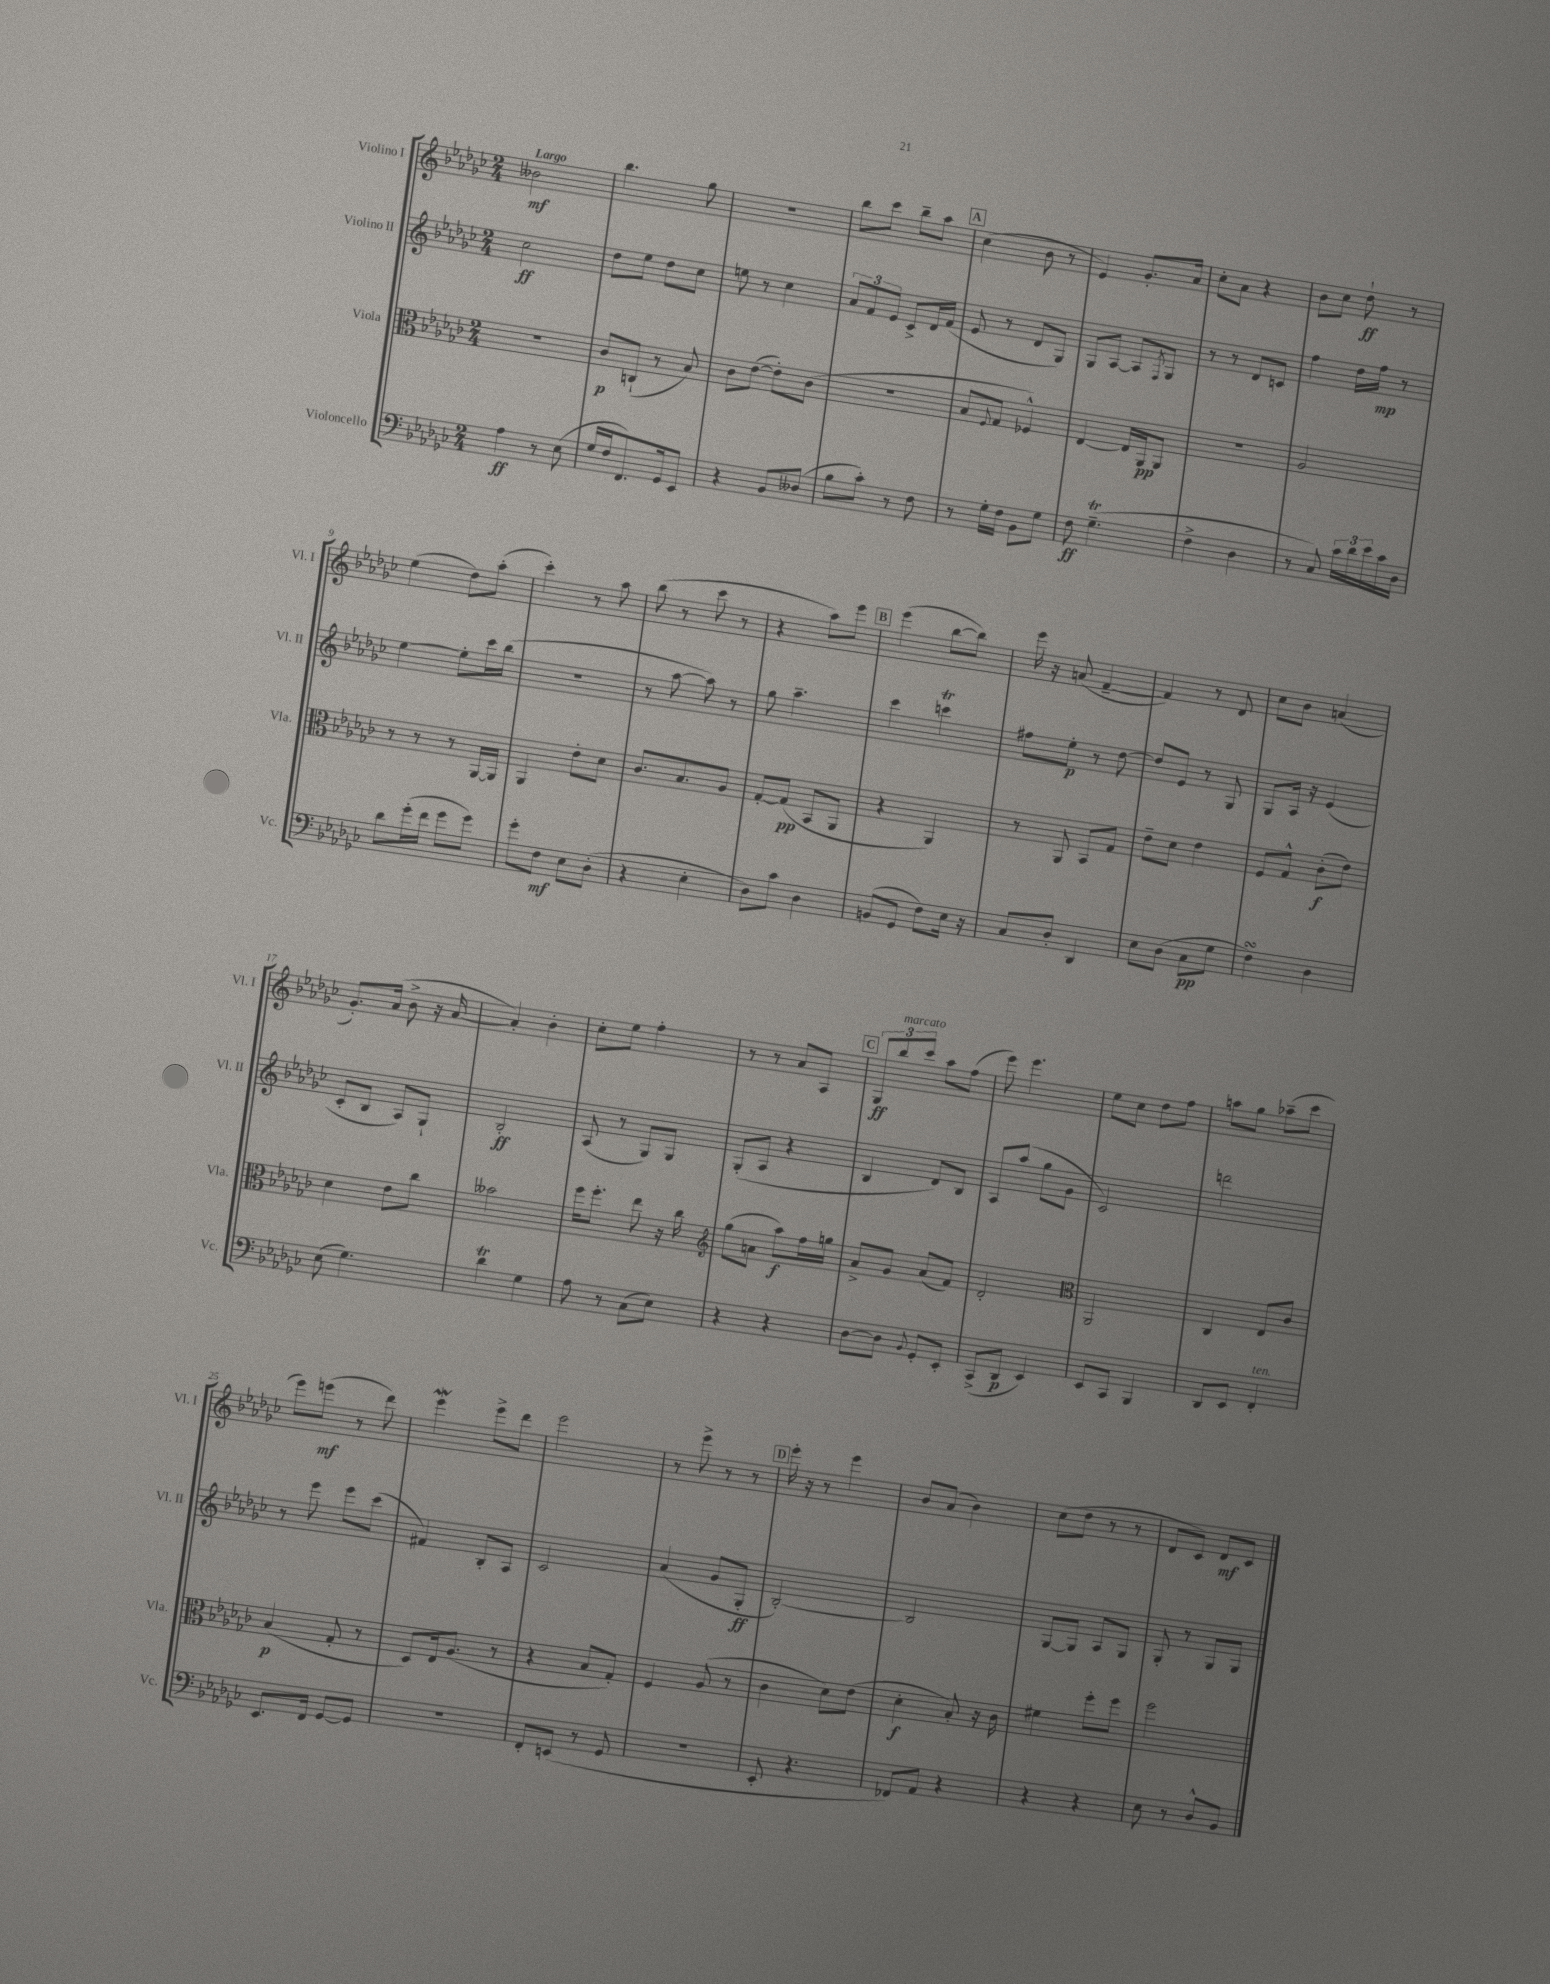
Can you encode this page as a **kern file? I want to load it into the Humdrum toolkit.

**kern	**kern	**kern	**kern
*staff4	*staff3	*staff2	*staff1
*clefF4	*clefC3	*clefG2	*clefG2
*k[b-e-a-d-g-c-]	*k[b-e-a-d-g-c-]	*k[b-e-a-d-g-c-]	*k[b-e-a-d-g-c-]
*M2/4	*M2/4	*M2/4	*M2/4
4A-	2r	2cc-	2b--
8r	.	.	.
(8E-	.	.	.
=	=	=	=
16G-	8c-	8dd-	4.bb-
16F	.	.	.
8.FF)	(8C`	8ee-	.
.	8r	8dd-	.
16GG-	.	.	.
8EE-	8B-)	8cc-	8gg-
=	=	=	=
4r	8c-	8ee	2r
.	([8e-	8r	.
8BB-	8e-'])	4cc-	.
(8D--	(8c-	.	.
=	=	=	=
8B-	2r	12a-	8bb-
.	.	12f	.
8c-')	.	.	8ccc-
.	.	12e-	.
8r	.	8c-^	8bb-~
8F	.	16d-	8aa-
.	.	(16f	.
=	=	=	=
8r	8B-	8e-	(4cc-
.	8qqF	.	.
16G-'	8G-	8r	.
16F	.	.	.
8BB-	4F-^^)	8d-	8b-
8G-	.	8G-)	8r
=	=	=	=
8F	[4E-	8G-	4e-)
(4.G-~	.	[8A-	.
.	16E-]	8A-]	8.g-'
.	16AA-	.	.
.	.	8qF	.
.	8AA-	8G-	.
.	.	.	16a-
=	=	=	=
4F^	2r	8r	8cc-'
.	.	8r	8a-
4D-	.	8d-	4r
.	.	8c	.
=	=	=	=
8r	2A-	4ff	8b-
8C-)	.	.	8cc-
24c-	.	16dd-	8dd-`
24d-	.	.	.
.	.	16ff	.
24e-	.	.	.
16c-	.	8r	8r
16D-	.	.	.
=	=	=	=
8d-	8r	[4ee-	(4ee-
(16g-'	8r	.	.
16f	.	.	.
8g-	8r	8ee-']	8dd-)
8g-)	[16AA-	16ccc-	(8aa-'
.	16AA-]	(16bb-	.
=	=	=	=
8g-'	4AA-	2r	4ccc-')
8F	.	.	.
8E-	8e-'	.	8r
(8D-'	8d-	.	8aa-
=	=	=	=
4r	8.c-	8r	(8bb-
.	.	[8aa-	8r
.	8.B-	.	.
4E-'	.	8aa-])	8ccc-
.	8A-	8r	8r
=	=	=	=
8D-)	[8G-'	8gg-	4r
8c-	(8G-]	4.aa-~	.
4D-	8BB-	.	8aa-)
.	8AA-	.	8eee-
=	=	=	=
(8BB	4r	4ccc-	(4eee-
8GG-	.	.	.
8F)	4AA-)	4ccc	[8bb-
16E-	.	.	8bb-])
16r	.	.	.
=	=	=	=
8C-	8r	8ff#	16eee-
.	.	.	16r
8D-'	8AA-	8ee-'	(8a
4DD-	8BB-	8r	[4f~
.	8G-	[8dd-	.
=	=	=	=
8E-	8e-~	8dd-]	4f])
(8D-	8d-	8e-	.
8C-	4e-	8r	8r
8G-	.	8G-	8d-
=	=	=	=
4F)	8F	8G-	8cc-
.	8G-^^	16A-	8b-
.	.	16r	.
4D-	(8c-'	(4e-	(4a
.	8e-)	.	.
=	=	=	=
(8E-	4d-	8c-'	8.g-')
4.G-)	.	8B-	.
.	.	.	(16a-
.	8e-	8A-)	8b-^
.	8cc-	8G-`	16r
.	.	.	[16a-
=	=	=	=
4d-	2b--	2B-'	4a-'])
4G-	.	.	4b-'
=	=	=	=
8A-	16ff	(8A-	8cc-'
.	8.ff'	.	.
8r	.	8r	8ee-
(8C-	8ee-	8G-)	4ff'
8E-)	16r	8G-	.
.	16cc-	.	.
=	=	=	=
*	*clefG2	*	*
4r	(8gg-	(8G-'	8r
.	8a	8A-	8r
4r	8aa-)	4r	8a-
.	16ff	.	8A-
.	16gg	.	.
=	=	=	=
[8D-	8a-^	4B-	12G-
.	.	.	12bb-
8D-]	8g-	.	.
.	.	.	12ccc-
8qqBB-	.	.	.
8GG-'	(8a-	8d-)	8aa-
8EE-'	8f)	8B-	(8ff
=	=	=	=
(8CC-^	2d-'	8A-	8eee-)
8DD-	.	(8aa-	4.eee-
4EE-)	.	8gg-	.
.	.	8g-	.
=	=	=	=
*	*clefC3	*	*
8EE-	2AA-	2c-)	8ee-
8CC-	.	.	8cc-
4BBB-	.	.	8dd-
.	.	.	8ff
=	=	=	=
8DD-	4C-	2ddd	8aa
8EE-	.	.	8gg-
4FF'	8E-	.	(8aa-~
.	8c-	.	8ccc-
=	=	=	=
8.EE-	(4B-	8r	8eee-)
.	.	8eee-	(8eee
16FF	.	.	.
[8GG-	8G-'	8eee-	8r
8GG-]	8r	(8ccc-	8ddd-)
=	=	=	=
2r	8D-)	4f#)	4eee-
.	16E-	.	.
.	(8.A-	.	.
.	.	8B-'	8eee-^
.	8r	8A-	8ddd-
=	=	=	=
8FF'	4r	2c-	2eee-
(8EE	.	.	.
8r	8B-	.	.
8GG-	8G-')	.	.
=	=	=	=
2r	4F	(4a-	8r
.	.	.	8eee-^
.	(8A-	8g-	8r
.	8r	8G-'	8r
=	=	=	=
8EE-'	4c-	[2B-')	16eee-'
.	.	.	16r
4.r	.	.	8r
.	8d-)	.	4eee-
.	(8e-	.	.
=	=	=	=
8FF-)	4d-'	2B-]	8b-
8AA-	.	.	(8a-
4r	8B-')	.	4b-)
.	16r	.	.
.	16c-	.	.
=	=	=	=
4r	4f#	[8G-	(8cc-
.	.	8G-]	8dd-
4r	8ff'	8A-	8r
.	8ff	8G-	8r
=	=	=	=
8E-	2ff	8G-'	8d-
8r	.	8r	8c-)
8D-^^	.	8G-	8d-
8BB-	.	8G-	8c-
==	==	==	==
*-	*-	*-	*-
